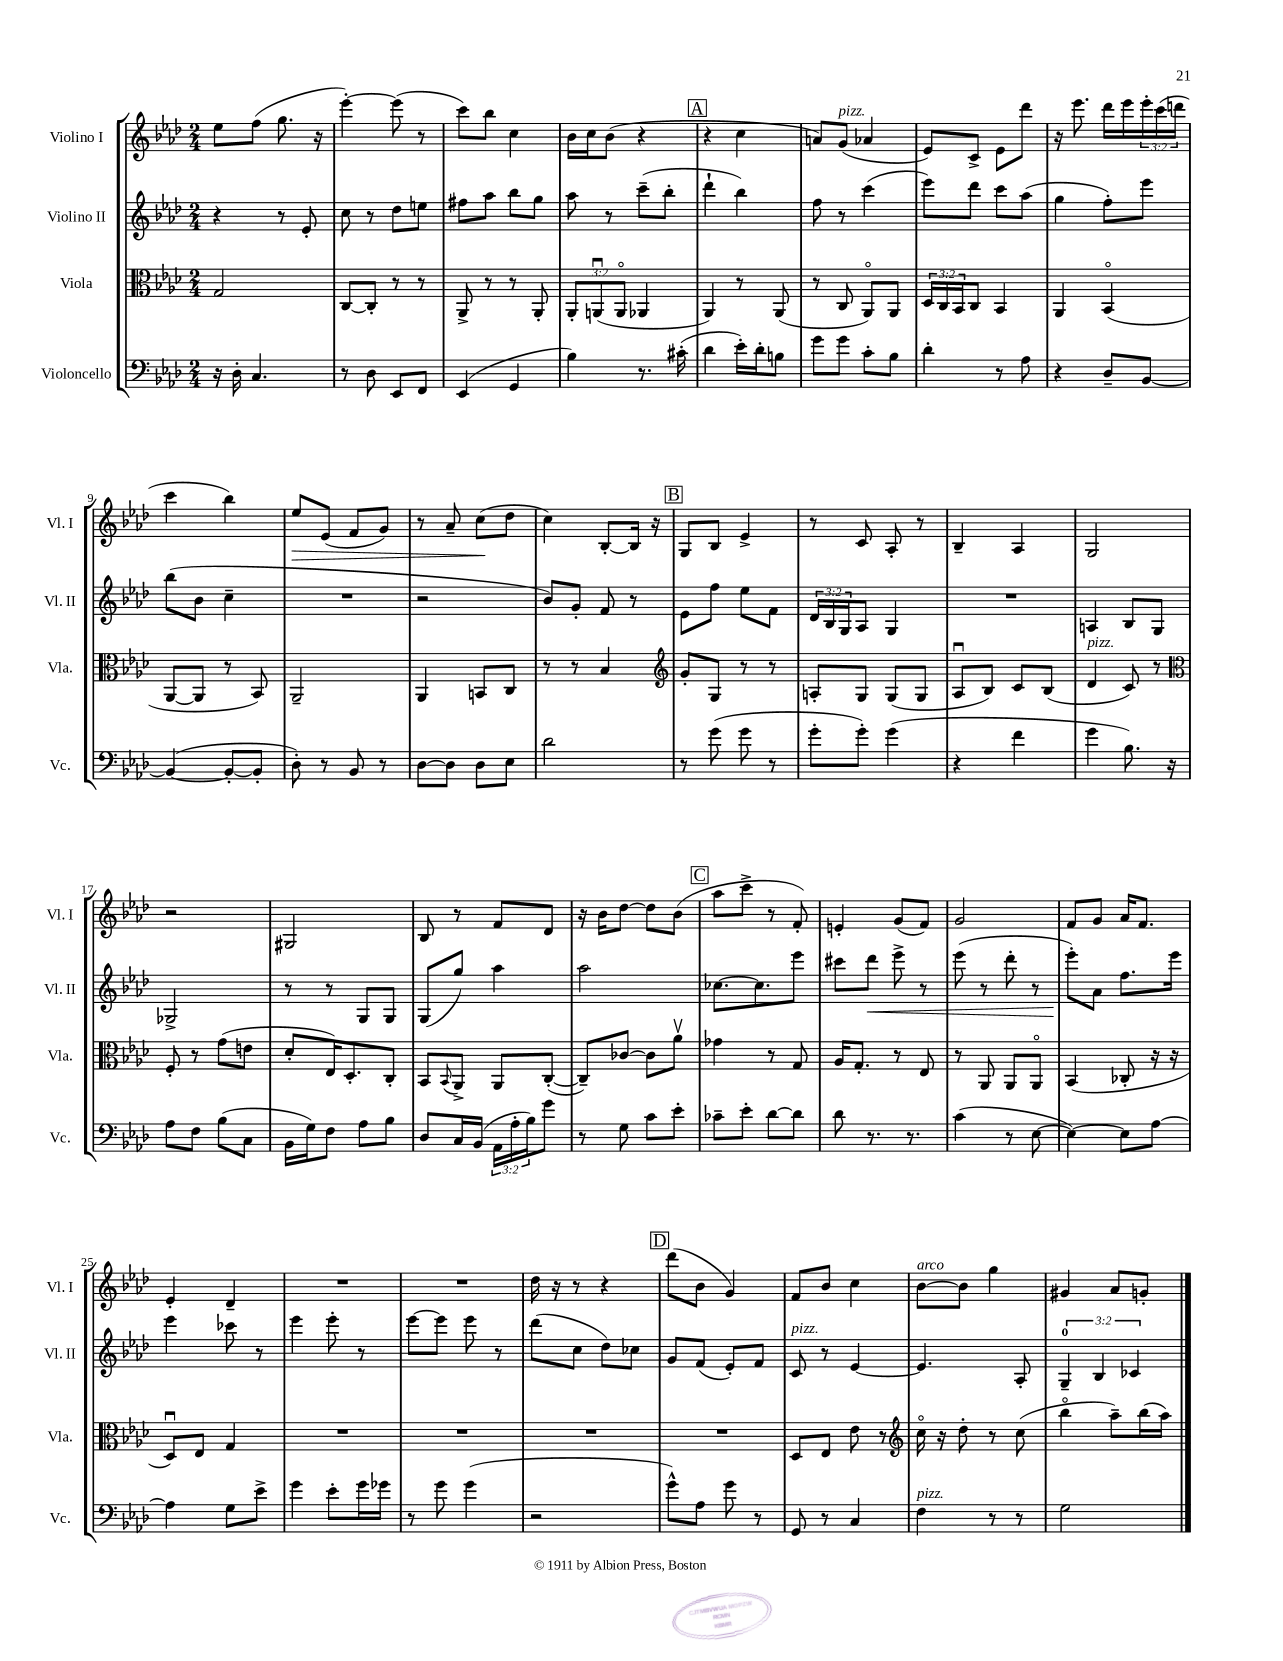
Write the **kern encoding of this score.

**kern	**kern	**kern	**dynam	**kern	**dynam
*part4	*part3	*part2	*part2	*part1	*part1
*staff4	*staff3	*staff2	*staff2	*staff1	*staff1
*I"Violoncello	*I"Viola	*I"Violino II	*	*I"Violino I	*
*I'Vc.	*I'Vla.	*I'Vl. II	*	*I'Vl. I	*
*clefF4	*clefC3	*clefG2	*	*clefG2	*
*k[b-e-a-d-]	*k[b-e-a-d-]	*k[b-e-a-d-]	*	*k[b-e-a-d-]	*
*M2/4	*M2/4	*M2/4	*	*M2/4	*
=1	=1	=1	=1	=1	=1
16r	2G/	4r	.	8ee-\L	.
16D-'\	.	.	.	.	.
4.C/	.	.	.	(8ff\J	.
.	.	8r	.	8.gg\	.
.	.	8e-'/	.	.	.
.	.	.	.	16r	.
=2	=2	=2	=2	=2	=2
8r	[8C/L	8cc\	.	[4eee-'\)	.
8D-\	8C'/J]	8r	.	.	.
8EE-/L	8r	8dd-\L	.	(8eee-\]	.
8FF/J	8r	8een\J	.	8r	.
=3	=3	=3	=3	=3	=3
(4EE-/	8AA-^/	8ff#X\L	.	8ccc\L)	.
.	8r	8aa-\J	.	8bb-\J	.
4GG/	8r	8bb-\L	.	4cc\	.
.	8AA-'/	8gg\J	.	.	.
=4	=4	=4	=4	=4	=4
4B-\)	12AA-'/L	8aa-\	.	16b-\LL	.
.	.	.	.	16cc\J	.
.	(12AAnu/	.	.	.	.
.	.	8r	.	(8b-\J	.
.	12AA/J	.	.	.	.
8.r	4AA-X/	(8ccc~\L	.	4r	.
.	.	8bb-'\J	.	.	.
(16c#X'\	.	.	.	.	.
!!LO:REH:place=s1:t=A
=5	=5	=5	=5	=5	=5
4d-\	4AA-/)	4ddd-`\	.	4r	.
16e-'\LL)	8r	4bb-\)	.	4cc\	.
16d-'\J	.	.	.	.	.
8Bn\J	(8AA-/	.	.	.	.
=6	=6	=6	=6	=6	=6
8g\L	8r	8ff\	.	8an/L)	.
!	!	!	!	!LO:TX:a:i:t=pizz.	!
8g\J	8C/	8r	.	(8g/J	.
8c'\L	8AA-/L)	(4ccc\	.	4a-X/	.
8B-\J	8AA-/J	.	.	.	.
=7	=7	=7	=7	=7	=7
4d-'\	24D-/LL	8eee-\L)	.	8e-/L)	.
.	24C/	.	.	.	.
.	24BB-/J	.	.	.	.
.	8C/J	8ddd-\J	.	8c^/J	.
8r	4BB-/	8ccc\L	.	8e-\L	.
8A-\	.	(8aa-\J	.	8ddd-\J	.
=8	=8	=8	=8	=8	=8
4r	4AA-/	4gg\	.	16r	.
.	.	.	.	8.eee-\	.
8D-~/L	(4BB-/	8ff'\L)	.	16ddd-\LL	.
.	.	.	.	16eee-\	.
[8BB-/J	.	8eee-\J	.	24eee-'\	.
.	.	.	.	(24ccc\	.
.	.	.	.	24dddn\JJ	.
!!LO:LB:g=z
=9	=9	=9	=9	=9	=9
(4BB-/_	[8AA-/L	(8bb-\L	.	4ccc\	.
.	8AA-/J]	8b-\J	.	.	.
8BB-'/L_	8r	4cc~\	.	4bb-\)	.
8BB-'/J]	8BB-/)	.	.	.	.
=10	=10	=10	=10	=10	=10
!	!	!	!	!	!LO:HP:b
8D-'\)	2AA-~/	2r	.	8ee-/L	>
8r	.	.	.	(8e-/J	.
8BB-/	.	.	.	8f/L	.
8r	.	.	.	8g/J)	.
=11	=11	=11	=11	=11	=11
[8D-\L	4AA-/	2r	.	8r	.
8D-\J]	.	.	.	8a-~/	.
8D-\L	8BBn/L	.	.	(8cc\L	.
8E-\J	8C/J	.	.	8dd-\J	]
=12	=12	=12	=12	=12	=12
2d-\	8r	8b-/L)	.	4cc\)	.
.	8r	8g'/J	.	.	.
.	4B-/	8f/	.	[8B-'/L	.
.	.	8r	.	16B-/Jk]	.
.	.	.	.	16r	.
!!LO:REH:place=s1:t=B
=13	=13	=13	=13	=13	=13
*	*clefG2	*	*	*	*
8r	8g'/L	8e-\L	.	8G/L	.
(8g\	8G/J	8ff\J	.	8B-/J	.
8g\	8r	8ee-\L	.	4e-^/	.
8r	8r	8f\J	.	.	.
=14	=14	=14	=14	=14	=14
8g'\L	8An'/L	24d-/LL	.	8r	.
.	.	24B-/	.	.	.
.	.	24G/J	.	.	.
8g'\J)	8G/J	8A-/J	.	8c/	.
(4g\	(8G/L	4G/	.	8A-'/	.
.	8G/J	.	.	8r	.
=15	=15	=15	=15	=15	=15
4r	8A-u/L	2r	.	4B-~/	.
.	8B-/J)	.	.	.	.
4f\	8c/L	.	.	4A-/	.
.	(8B-/J	.	.	.	.
=16	=16	=16	=16	=16	=16
!	!LO:TX:a:i:t=pizz.	!	!	!	!
4g\	4d-/	4An/	.	2G/	.
8.B-\)	8c/)	8B-/L	.	.	.
.	8r	8G/J	.	.	.
16r	.	.	.	.	.
!!LO:LB:g=z
=17	=17	=17	=17	=17	=17
*	*clefC3	*	*	*	*
8A-\L	8F'/	2G-X^/	.	2r	.
8F\J	8r	.	.	.	.
(8B-\L	(8g\L	.	.	.	.
8C\J	8en\J	.	.	.	.
=18	=18	=18	=18	=18	=18
16BB-\LL	8d-'/L	8r	.	2G#X/	.
16G\J)	.	.	.	.	.
8F\J	16E-/K)	8r	.	.	.
.	8.D-'/	.	.	.	.
8A-\L	.	8G/L	.	.	.
8B-\J	8C'/J	8G/J	.	.	.
=19	=19	=19	=19	=19	=19
8D-/L	8BB-/L	(8G/L	.	8B-/	.
.	8qqBB-/	.	.	.	.
16C/L	8AA-^/J	8gg/J)	.	8r	.
(16BB-/JJ	.	.	.	.	.
24AA-\LL	8AA-/L	4aa-\	.	8f/L	.
24A-'\	.	.	.	.	.
24B-\J)	.	.	.	.	.
8g\J	([8C'/J	.	.	8d-/J	.
=20	=20	=20	=20	=20	=20
8r	8C~/L])	2aa-\	.	16r	.
.	.	.	.	16b-\KL	.
8G\	[8c-X/J	.	.	[8dd-\J	.
8c\L	8c-\L]	.	.	8dd-\L]	.
8e-'\J	8a-v\J	.	.	(8b-\J	.
!!LO:REH:place=s1:t=C
=21	=21	=21	=21	=21	=21
8c-X~\L	4g-X\	[8.cc-X\L	.	8aa-\L	.
8e-'\J	.	.	.	8ccc^\J	.
.	.	8.cc-\]	.	.	.
[8d-\L	8r	.	.	8r	.
8d-\J]	8G/	8eee-\J	.	8f'/)	.
=22	=22	=22	=22	=22	=22
8d-\	16A-/KL	8ccc#X\L	.	4en'/	.
.	8.G'/J	.	.	.	.
!	!	!	!LO:HP:b	!	!
8.r	.	8ddd-\J	<	.	.
.	8r	8eee-^\	.	(8g/L	.
8.r	.	.	.	.	.
.	8E-/	8r	.	8f/J)	.
=23	=23	=23	=23	=23	=23
(4c\	8r	(8eee-\	.	2g/	.
.	8AA-/	8r	.	.	.
8r	8AA-/L	8ddd-'\	.	.	.
[8E-\	8AA-/J	8r	.	.	.
=24	=24	=24	=24	=24	=24
4E-\_)	(4BB-/	8eee-'\L)	.	8f/L	.
.	.	8a-\J	[	8g/J	.
8E-\L]	8C-X'/	8.ff\L	.	16a-/KL	.
.	.	.	.	8.f/J	.
[8A-\J	16r	.	.	.	.
.	16r	16eee-\Jk	.	.	.
!!LO:LB:g=z
=25	=25	=25	=25	=25	=25
4A-\]	8D-u/L)	4eee-\	.	4e-'/	.
.	8E-/J	.	.	.	.
8G\L	4G/	8ccc-X\	.	4d-~/	.
8e-^\J	.	8r	.	.	.
=26	=26	=26	=26	=26	=26
4g\	2r	4eee-\	.	2r	.
8e-'\L	.	8eee-'\	.	.	.
16g\L	.	8r	.	.	.
16g-X\JJ	.	.	.	.	.
=27	=27	=27	=27	=27	=27
8r	2r	[8eee-\L	.	2r	.
8g\	.	8eee-\J]	.	.	.
(4g\	.	8eee-\	.	.	.
.	.	8r	.	.	.
=28	=28	=28	=28	=28	=28
2r	2r	(8ddd-\L	.	16dd-\	.
.	.	.	.	16r	.
.	.	8cc\J	.	8r	.
.	.	8dd-\L)	.	4r	.
.	.	8cc-X\J	.	.	.
!!LO:REH:place=s1:t=D
=29	=29	=29	=29	=29	=29
8g^^\L)	2r	8g/L	.	(8ddd-\L	.
8A-\J	.	(8f/J	.	8b-\J	.
8g\	.	8e-'/L)	.	4g/)	.
8r	.	8f/J	.	.	.
=30	=30	=30	=30	=30	=30
!	!	!LO:TX:a:i:t=pizz.	!	!	!
8GG/	8D-/L	8c/	.	8f/L	.
8r	8E-/J	8r	.	8b-/J	.
4C/	8e-\	[4e-/	.	4cc\	.
.	8r	.	.	.	.
=31	=31	=31	=31	=31	=31
*	*clefG2	*	*	*	*
!	!	!	!	!LO:TX:a:i:t=arco	!
!LO:TX:a:i:t=pizz.	!	!	!	!	!
4F\	16cc\	4.e-/]	.	[8b-\L	.
.	16r	.	.	.	.
.	8dd-'\	.	.	8b-\J]	.
8r	8r	.	.	4gg\	.
8r	(8cc\	8A-'/	.	.	.
=32	=32	=32	=32	=32	=32
2G\	4bb-\	6G~/	.	4g#X/	.
.	.	6B-/	.	.	.
.	8aa-~\L)	.	.	8a-/L	.
.	.	6c-X/	.	.	.
.	(16bb-\L	.	.	8gn'/J	.
.	16aa-\JJ)	.	.	.	.
==	==	==	==	==	==
*-	*-	*-	*-	*-	*-
